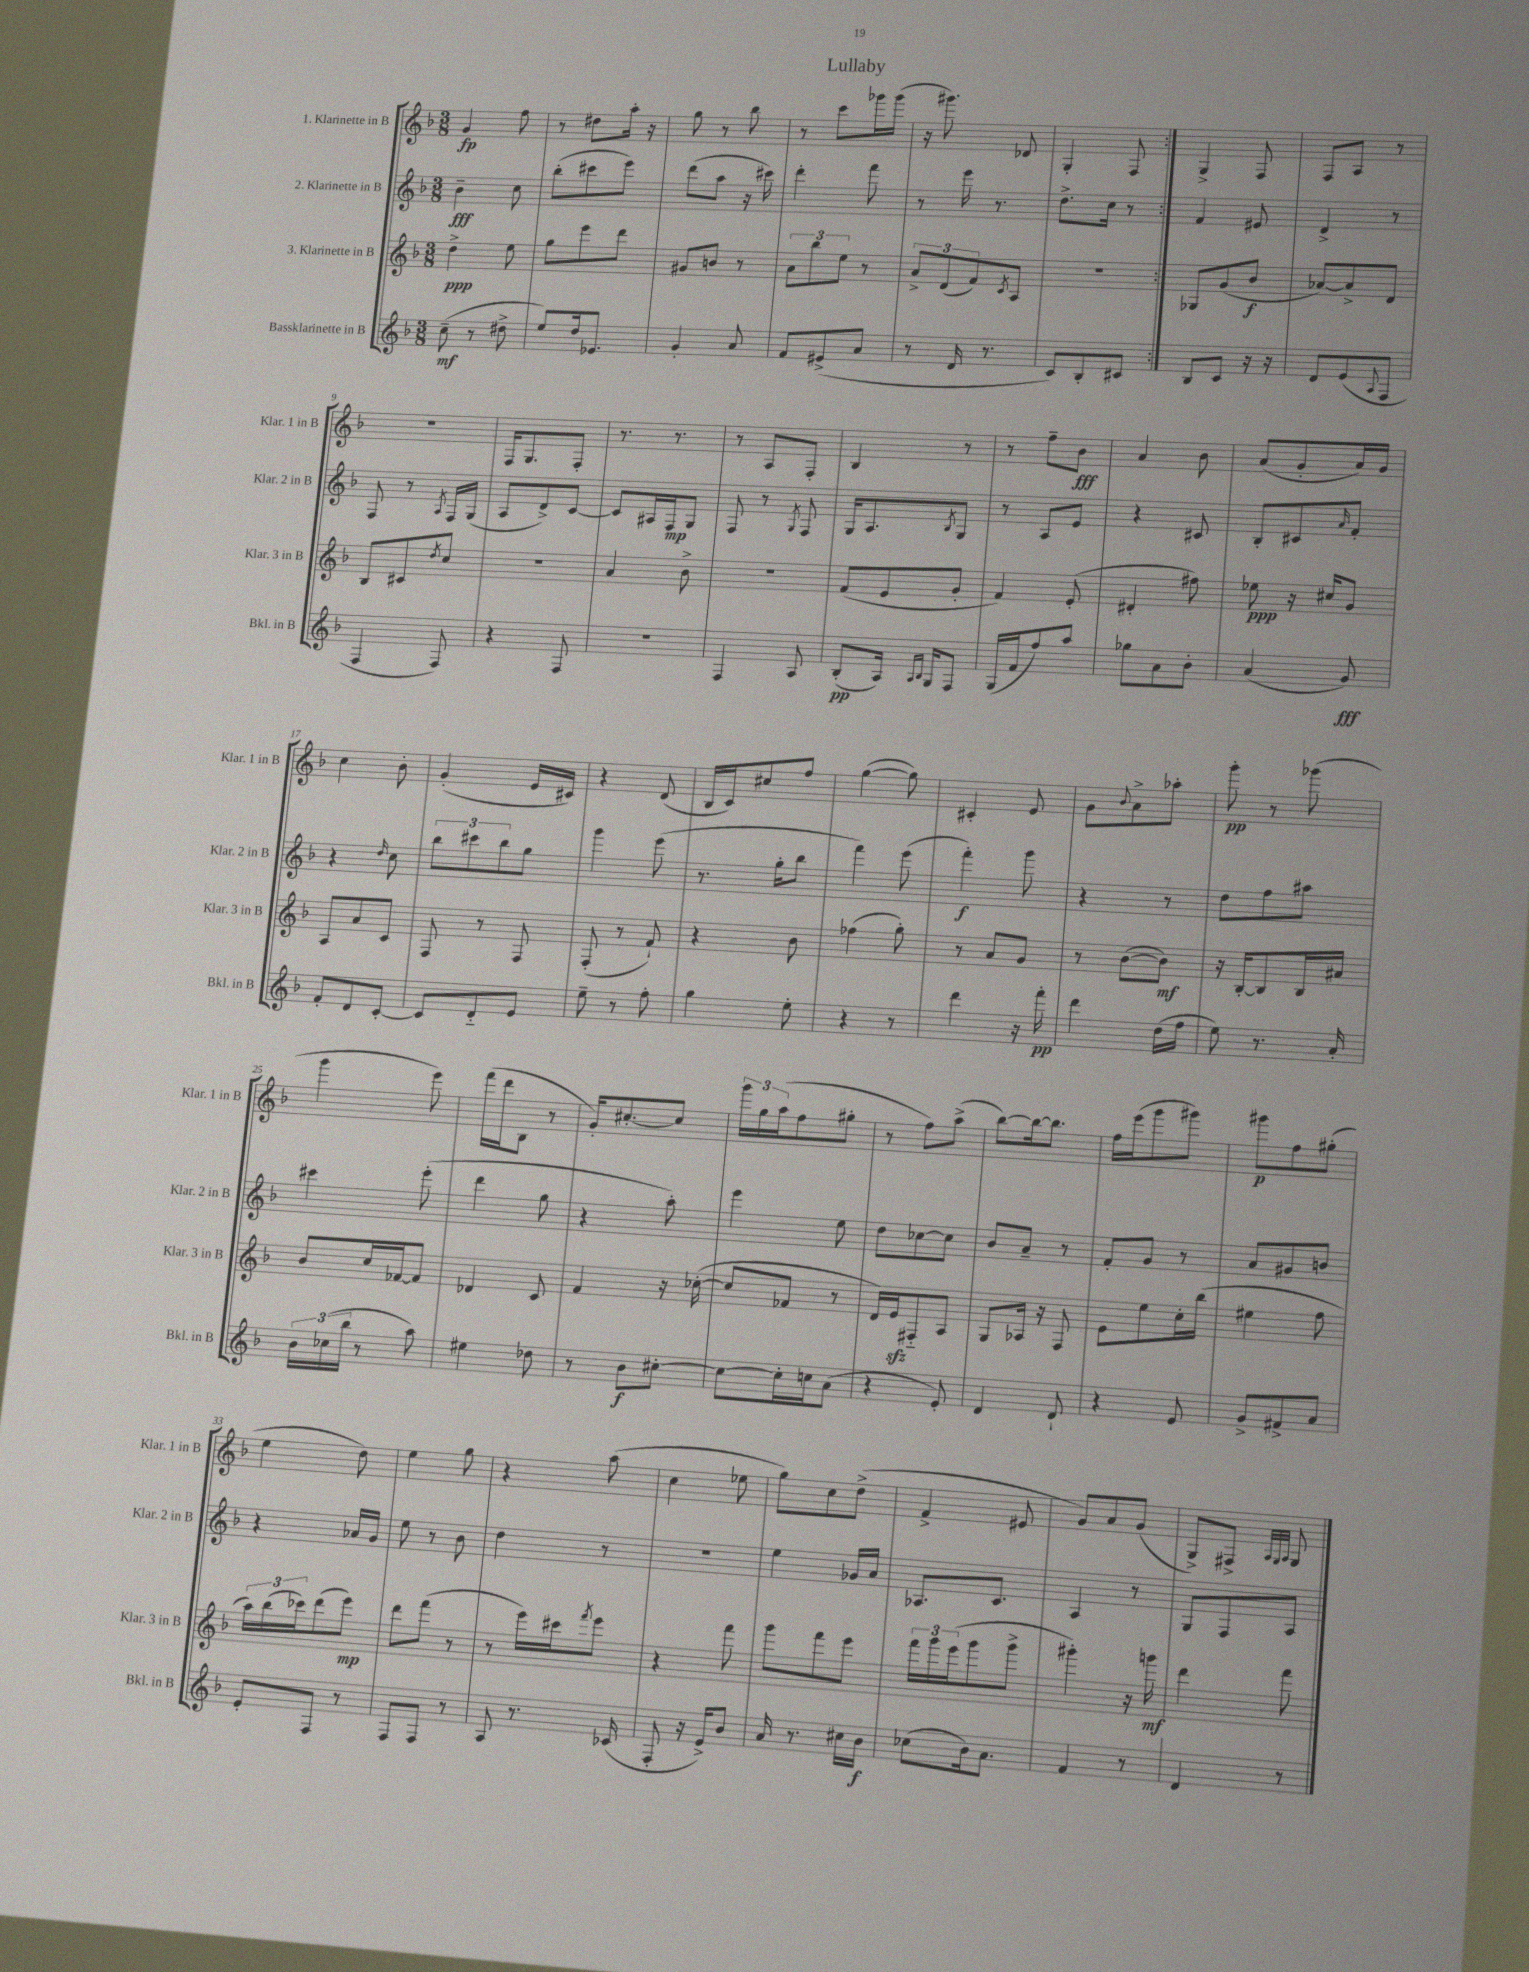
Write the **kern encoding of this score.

**kern	**kern	**kern	**kern
*staff4	*staff3	*staff2	*staff1
*clefG2	*clefG2	*clefG2	*clefG2
*k[b-]	*k[b-]	*k[b-]	*k[b-]
*M3/8	*M3/8	*M3/8	*M3/8
(8cc~	4dd^	4b-~	4g
8r	.	.	.
8dd#^	8ee	8cc	8ff
=	=	=	=
8ee)	8gg	(8bb-'	8r
16dd	8eee	8ccc#	8dd#
8.e-	.	.	.
.	8ddd	8eee)	16aa'
.	.	.	16r
=	=	=	=
4g'	8g#	(8ddd	8gg
.	8b	8aa	8r
8a	8r	16r	8bb-
.	.	16ccc#)	.
=	=	=	=
8f	12a	4ddd'	8r
.	12bb-	.	.
(8e#^	.	.	8ccc
.	12ee	.	.
8a	8r	8fff	16ggg-
.	.	.	(16ggg-
=	=	=	=
8r	12a^	8r	16r
.	.	.	8.ggg#)
.	(12d	.	.
16d	.	16eee	.
.	12f)	.	.
8.r	.	8.r	.
.	8qc	.	.
.	8A	.	8d-
=	=	=	=
8c)	4.r	8.dd^	4G'
8B-'	.	.	.
.	.	16cc	.
8c#	.	8r	8F
=:|!	=:|!	=:|!	=:|!
8B-	8G-	4f	4G^
8c	(8g	.	.
16r	8b-	8e#	8F
16r	.	.	.
=	=	=	=
8d	[8a-)	4d^	8F
(8e	8a-^]	.	8A
8qqA	.	.	.
8F	8d	8r	8r
=	=	=	=
4F	8B-	8F	4.r
.	8c#	8r	.
.	8qdd	8qA	.
8F)	8cc	16F	.
.	.	(16G	.
=	=	=	=
4r	4.r	8A	16F
.	.	.	8.G
.	.	8d^)	.
8F	.	[8c	8F'
=	=	=	=
4.r	4a	8c]	8.r
.	.	16A#	.
.	.	16F	8.r
.	8b-^	8G	.
=	=	=	=
4F	4.r	8F	8r
.	.	8r	8A
.	.	8qG	.
8A	.	8F	8F'
=	=	=	=
(8B-'	(8f	16G	4B-
.	.	8.A	.
16A)	8e	.	.
16qqA	.	.	.
16qqB-	.	.	.
16G	.	.	.
.	.	8qB-	.
8F	8g'	8G	8r
=	=	=	=
(16G	4f)	8r	8r
16f	.	.	.
8ff)	.	8A	8ff~
8aa	(8e'	8e	8b-
=	=	=	=
8gg-	4d#'	4r	4a
8a	.	.	.
8b-'	8ff#)	8c#	8b-
=	=	=	=
(4a	8ee-	8B-'	(8a
.	16r	8c#	8g'
.	16cc#	.	.
.	.	16qqa	.
8g)	8g	8f'	16a)
.	.	.	16g
=	=	=	=
8f'	8A	4r	4cc
8d	8a	.	.
.	.	16qqdd	.
[8c'	8c	8cc	8b-'
=	=	=	=
8c]	8F	12bb-	(4g'
.	.	12ccc#	.
8d'~	8r	.	.
.	.	12bb-	.
8e	8F	8gg	16e
.	.	.	16c#)
=	=	=	=
8ee~	(8F'	4ggg	4r
8r	8r	.	.
8ff'	8f`)	(8eee	(8d
=	=	=	=
4gg	4r	8.r	16B-
.	.	.	16c)
.	.	.	8cc#
.	.	16gg'	.
8ee'	8b-	8bb-	8ff
=	=	=	=
4r	(4ff-	4fff)	([4gg
8r	8gg')	(8eee	8gg])
=	=	=	=
4ddd	8r	4fff')	4c#'
.	8a	.	.
16r	8g	8ggg	8e
16fff'	.	.	.
=	=	=	=
4ddd	8r	4r	8g
.	.	.	8qqb-
.	([8b-	.	8a^
(16dd	8b-])	8r	8aa-'
16ff	.	.	.
=	=	=	=
8ee)	16r	8dd	8ggg'
.	[16B-'	.	.
8.r	8B-]	8ff	8r
.	16B-	8aa#	(8ggg-
16a'	16a#	.	.
=	=	=	=
24b-	8b-	4ccc#	4ggg
(24cc-	.	.	.
24bb-	.	.	.
8r	16cc	.	.
.	[16f-	.	.
8aa)	8f-]	(8eee'	8eee)
=	=	=	=
4ee#	4d-	4ddd	(16fff
.	.	.	16ddd
.	.	.	8B-
8dd-	8c	8gg	8r
=	=	=	=
8r	4f	4r	16g')
.	.	.	[8.cc#'
8b-	.	.	.
[8cc#'	16r	8aa')	8cc#]
.	([16cc-'	.	.
=	=	=	=
8cc#_	8cc-]	4eee	24ggg
.	.	.	24gg
.	.	.	(24aa
16cc#']	8f-	.	8ff
16cc	.	.	.
(8a	8r	8ee	8gg#'
=	=	=	=
4r	16d)	8dd	8r
.	16e	.	.
.	8F#'~	[8cc-	8ff)
8e')	8A	8cc-]	(8aa^
=	=	=	=
4d	8G	8b-	[8bb-)
.	16A-	8a~	16bb-_
.	16r	.	8.bb-]
8d`	8F	8r	.
=	=	=	=
4r	8e	8f'	16ff
.	.	.	(16eee
.	8ee	8g	8ggg
8e	16cc'	8r	8ggg#)
.	(16bb-	.	.
=	=	=	=
8g^	4ee#	8a	8ggg#
8f#^	.	8g#	8ff
8a	8ff	8b	(8gg#'
=	=	=	=
8e'	24aa)	4r	4ee
.	(24bb-	.	.
.	24ccc-)	.	.
8F	(8ddd	.	.
8r	8eee)	16a-	8dd)
.	.	16g	.
=	=	=	=
8F	8ddd	8ee	4ee
8F	(8fff	8r	.
8r	8r	8b-	8gg
=	=	=	=
8A	8r	4dd	4r
8.r	16eee)	.	.
.	16ccc#	.	.
.	8qfff	.	.
.	8eee	8r	(8aa
(16c-	.	.	.
=	=	=	=
8F'	4r	4.r	4cc
16r	.	.	.
16e^)	.	.	.
8b-	8fff	.	8ee-
=	=	=	=
16a	8ggg	4ee	8gg)
8.r	.	.	.
.	8fff	.	8cc
16cc#	8eee	16g-	(8dd^
16b-	.	16a	.
=	=	=	=
(8cc-	24fff	8.A-	4f^
.	24ggg	.	.
.	(24eee	.	.
16b-)	8ggg	.	.
8.a	.	8.c	.
.	8ggg^	.	8e#
=	=	=	=
4f	4ggg#')	4A	8g)
.	.	.	8a
8r	16r	8r	(8g
.	16ggg	.	.
=	=	=	=
4d	4ddd	8G	8G^)
.	.	8F	8F#^
.	.	.	32qqA
.	.	.	32qqG
.	.	.	32qqA
8r	8fff	8A	8G
==	==	==	==
*-	*-	*-	*-
